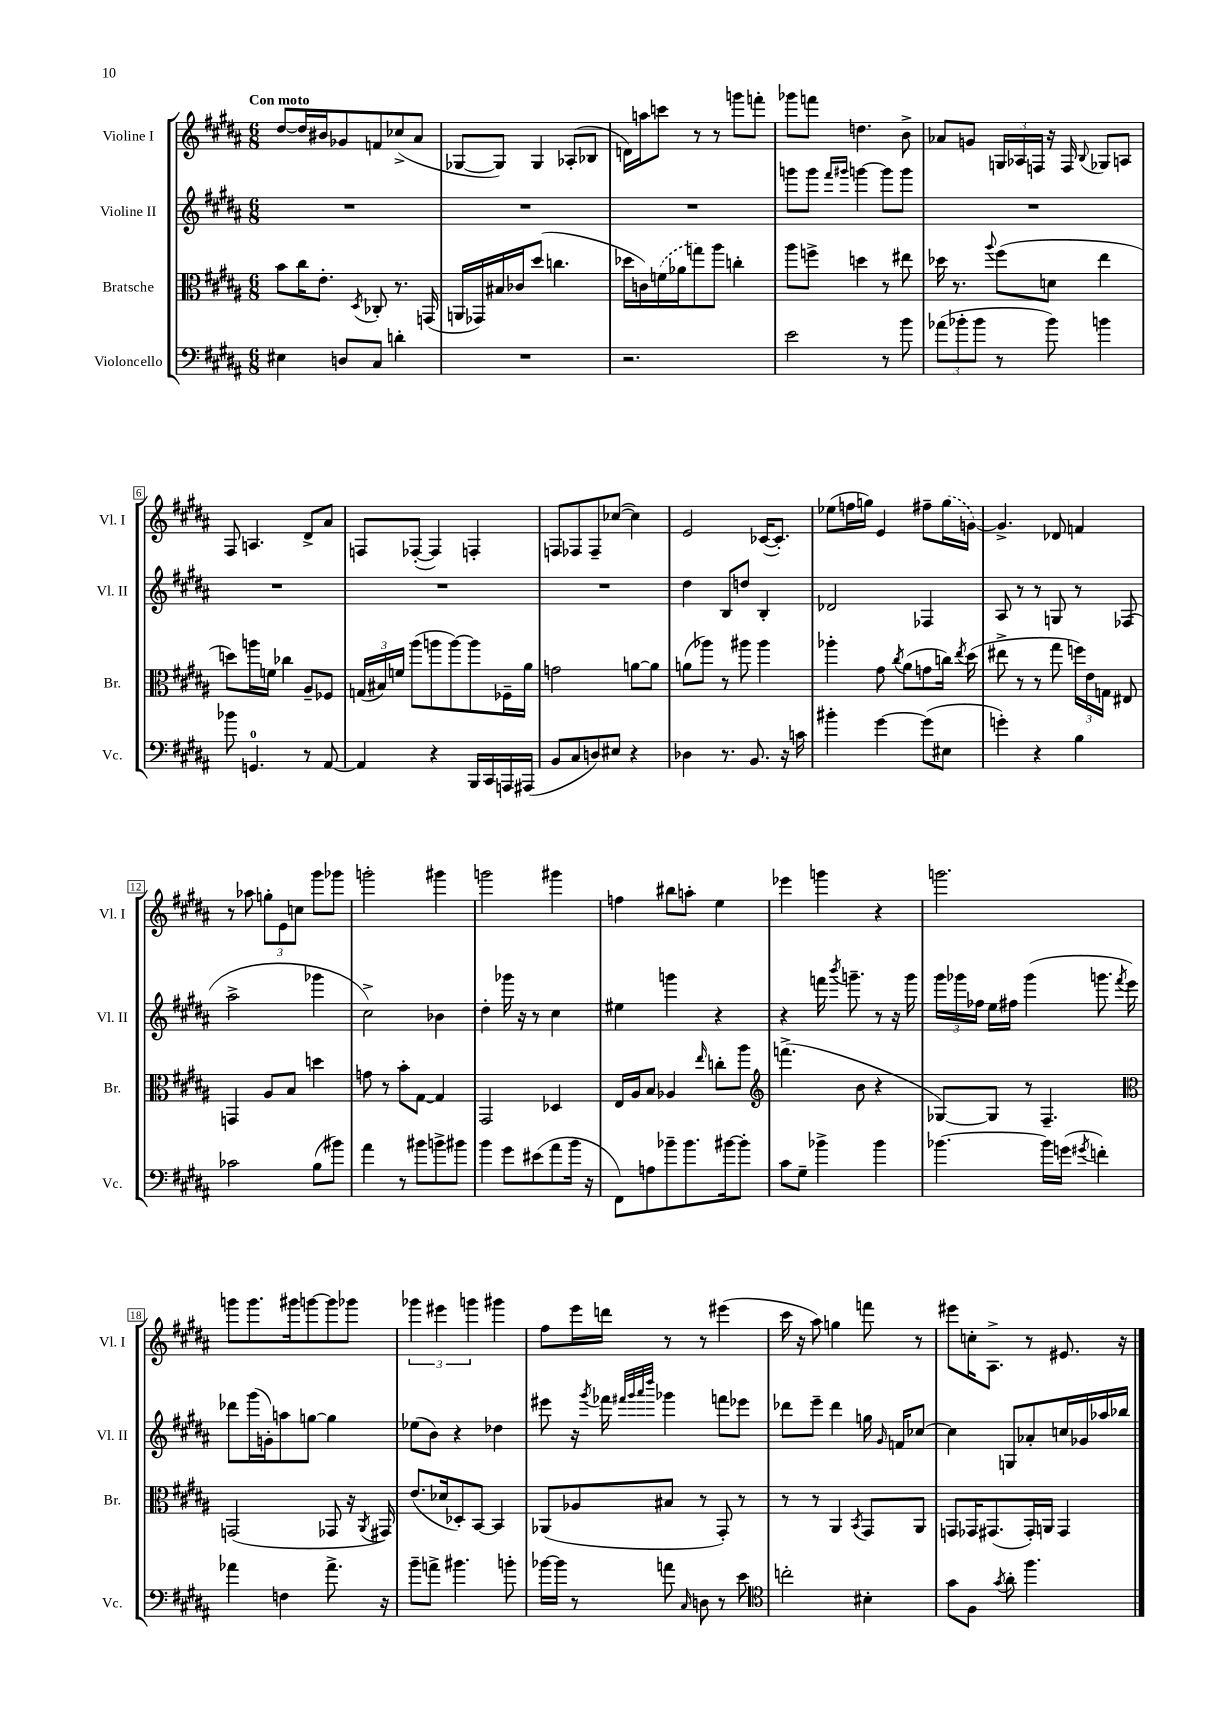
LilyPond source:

<<
\new StaffGroup <<
\new Staff = "s0" \with { instrumentName = "Violine I" shortInstrumentName = "Vl. I" } {
    \clef treble \key b \major \numericTimeSignature \time 6/8 \tempo "Con moto"
    \autoBeamOff dis''8[~ dis''16 bis'16 ges'8 f'8 ces''8->( ais'8] |
    ges8[~ ges8]) ges4 aes8[-.( bes8] |
    d'16[) a''16 c'''8] r8 r8 g'''8[ f'''8]-. |
    ges'''8[ f'''8] d''4. b'8-> |
    aes'8[ g'8] \tuplet 3/2 { g16[ aes16 f16] } r16 f16 \appoggiatura { b8 } ges8[ a8] |
    fis8 a4. dis'8[-> ais'8] |
    f8[ fes8]~-.( fes4) f4-. |
    f8[ fes8 fes8-- ces''8]~( ces''4) |
    e'2 ces'16[~( ces'8.]-.) |
    ees''8[( f''16 g''16]) e'4 fis''8[-- \once \slurDashed g''16( g'16]~) |
    g'4.-> des'8 f'4 |
    r8 aes''8 \tuplet 3/2 { g''8[-. e'8 c''8] } gis'''8[ ges'''8] |
    g'''2-. gis'''4 |
    g'''2 gis'''4 |
    f''4 bis''8[ a''8]-. e''4 |
    ees'''4 g'''4 r4 |
    g'''2. |
    g'''8[ g'''8. gis'''16 g'''8~ g'''8 ges'''8] |
    \tuplet 3/2 { ges'''4 eis'''4 g'''4 } gis'''4 |
    fis''8[ e'''16 d'''16] r8 r8 eis'''4( |
    cis'''16 r16 ais''8) g''4 f'''8 r8 |
    eis'''8[ c''16-. ais8.]-> r8 eis'8. r16 \bar "|." |
}
\new Staff = "s1" \with { instrumentName = "Violine II" shortInstrumentName = "Vl. II" } {
    \clef treble \key b \major \numericTimeSignature \time 6/8
    \autoBeamOff R2. |
    R2. |
    R2. |
    g'''8[ g'''8] \grace { fis'''16[ gis'''16] } g'''4~ g'''8[ g'''8] |
    R2. |
    R2. |
    R2. |
    R2. |
    dis''4 b8[ d''8] b4-. |
    des'2 fes4 |
    ais8 r8 r8 g8 r8 fes8( |
    ais''2-> ges'''4 |
    cis''2->) bes'4 |
    dis''4-. ges'''16 r16 r8 cis''4 |
    eis''4 g'''4 r4 |
    r4 f'''16 \acciaccatura { b'''8 } g'''8.-- r8 r16 g'''16 |
    \tuplet 3/2 { gis'''16[ ges'''16 fes''16] } e''16[ fis''16] ges'''4( g'''8. \acciaccatura { fis'''8 } e'''16) |
    des'''8[ gis'''16( g'16-.) a''8 g''8]~ g''4 |
    ees''8[( b'8]) r4 des''4 |
    eis'''8 r16 \acciaccatura { gis'''8 } fes'''16 \grace { fis'''32[ gis'''32 ais'''32 dis''''32] } ges'''4 f'''8[ ees'''8] |
    des'''8[ e'''8]-- des'''4 g''16 \grace { gis'16 } f'16[ ces''8]~ |
    ces''4 g8[ aes'8-. c''16 ges'16 aes''16 bes''16] \bar "|." |
}
\new Staff = "s2" \with { instrumentName = "Bratsche" shortInstrumentName = "Br." } {
    \clef alto \key b \major \numericTimeSignature \time 6/8
    \autoBeamOff b'8[ cis''16 e'8.]-. \acciaccatura { dis8 } ces8-. r8. g,16( |
    a,16[ ges,16) bis16 ces'16 dis''8]( c''4. |
    des''16[ c'16) \once \slurDashed f'16( aes'16 g''8) ais''8] c''4-. |
    ais''8[ f''8]-> d''4 r8 eis''8 |
    des''16 r8. \appoggiatura { ais''8 } fis''8[( d'8] e''4 |
    d''8[) a''16 f'16] ces''4 ais8[-- fes8] |
    \tuplet 3/2 { g16[( bis16) f'16] } ais''8[( a''8 a''8~) a''8 fes16-- ais'16] |
    g'2 a'8[~ a'8] |
    a'8[( aes''8]) r8 ais''8 ais''4 |
    aes''4-. gis'8 \acciaccatura { cis''8 } ais'8[( g'8 c''16]) \acciaccatura { e''8 } dis''16( |
    eis''8-> r8 r8 gis''8 \tuplet 3/2 { f''16[) e'16 g16] } eis8 |
    g,4 ais8[ b8] d''4 |
    g'8 r8 b'8[-. gis8]~ gis4 |
    gis,2 des4 |
    e16[ ais16 b8] aes4 \grace { e''16 } c''8[-. ais''8] |
    \clef treble f'''4.->( b'8 r4 |
    ges8[~) ges8] r8 fis4.-- |
    \clef alto g,2( ges,8 r16 \acciaccatura { ais,8 } gis,16) |
    e'8.[( des'16 des8-.) b,8]~ b,4 |
    aes,8[( aes8 bis8] r8 gis,8-.) r8 |
    r8 r8 ais,4 \acciaccatura { b,8 } gis,8[ ais,8] |
    g,8[ ges,16 gis,8.( gis,16-.) a,16] gis,4 \bar "|." |
}
\new Staff = "s3" \with { instrumentName = "Violoncello" shortInstrumentName = "Vc." } {
    \clef bass \key b \major \numericTimeSignature \time 6/8
    \autoBeamOff eis4 d8[ cis8] d'4-. |
    R2. |
    r2. |
    e'2 r8 b'8 |
    \tuplet 3/2 { aes'8[( bes'8-. bes'8] } r8 bes'8) b'4 |
    bes'8 g,4.-0 r8 ais,8~ |
    ais,4 r4 b,,16[ cis,16 a,,16 ais,,16]( |
    b,8[ cis8 d8) eis8] r4 |
    des4 r8. b,8. r16 c'16 |
    bis'4-. gis'4~ gis'8[( eis8] |
    g'4-.) r4 b4 |
    ces'2 b8[( bis'8]) |
    ais'4 r8 bis'8[ b'8-> bis'8] |
    b'4 gis'8[ eis'8( ais'8 b'16] r16 |
    fis,8[) a8 bes'8-- bes'8. bis'16~ bis'8]-. |
    cis'8[ gis8]-- bes'4-> bes'4 |
    bes'4.~ bes'16[ g'16]( \acciaccatura { gis'8 } f'4-.) |
    aes'4 f4 aes'8.-> r16 |
    b'8[-- a'8]-> bis'4. b'8-. |
    bes'16[~ bes'16] r8 a'8 \grace { cis16 } d8 r8 e'8 |
    \clef tenor c''2-. bis4-. |
    gis'8[ fis8] \acciaccatura { gis'8 } ais'8-. fis''4. \bar "|." |
}
>>
>>
\layout { \context { \Score \override BarNumber.stencil = #(make-stencil-boxer 0.1 0.3 ly:text-interface::print) } }
